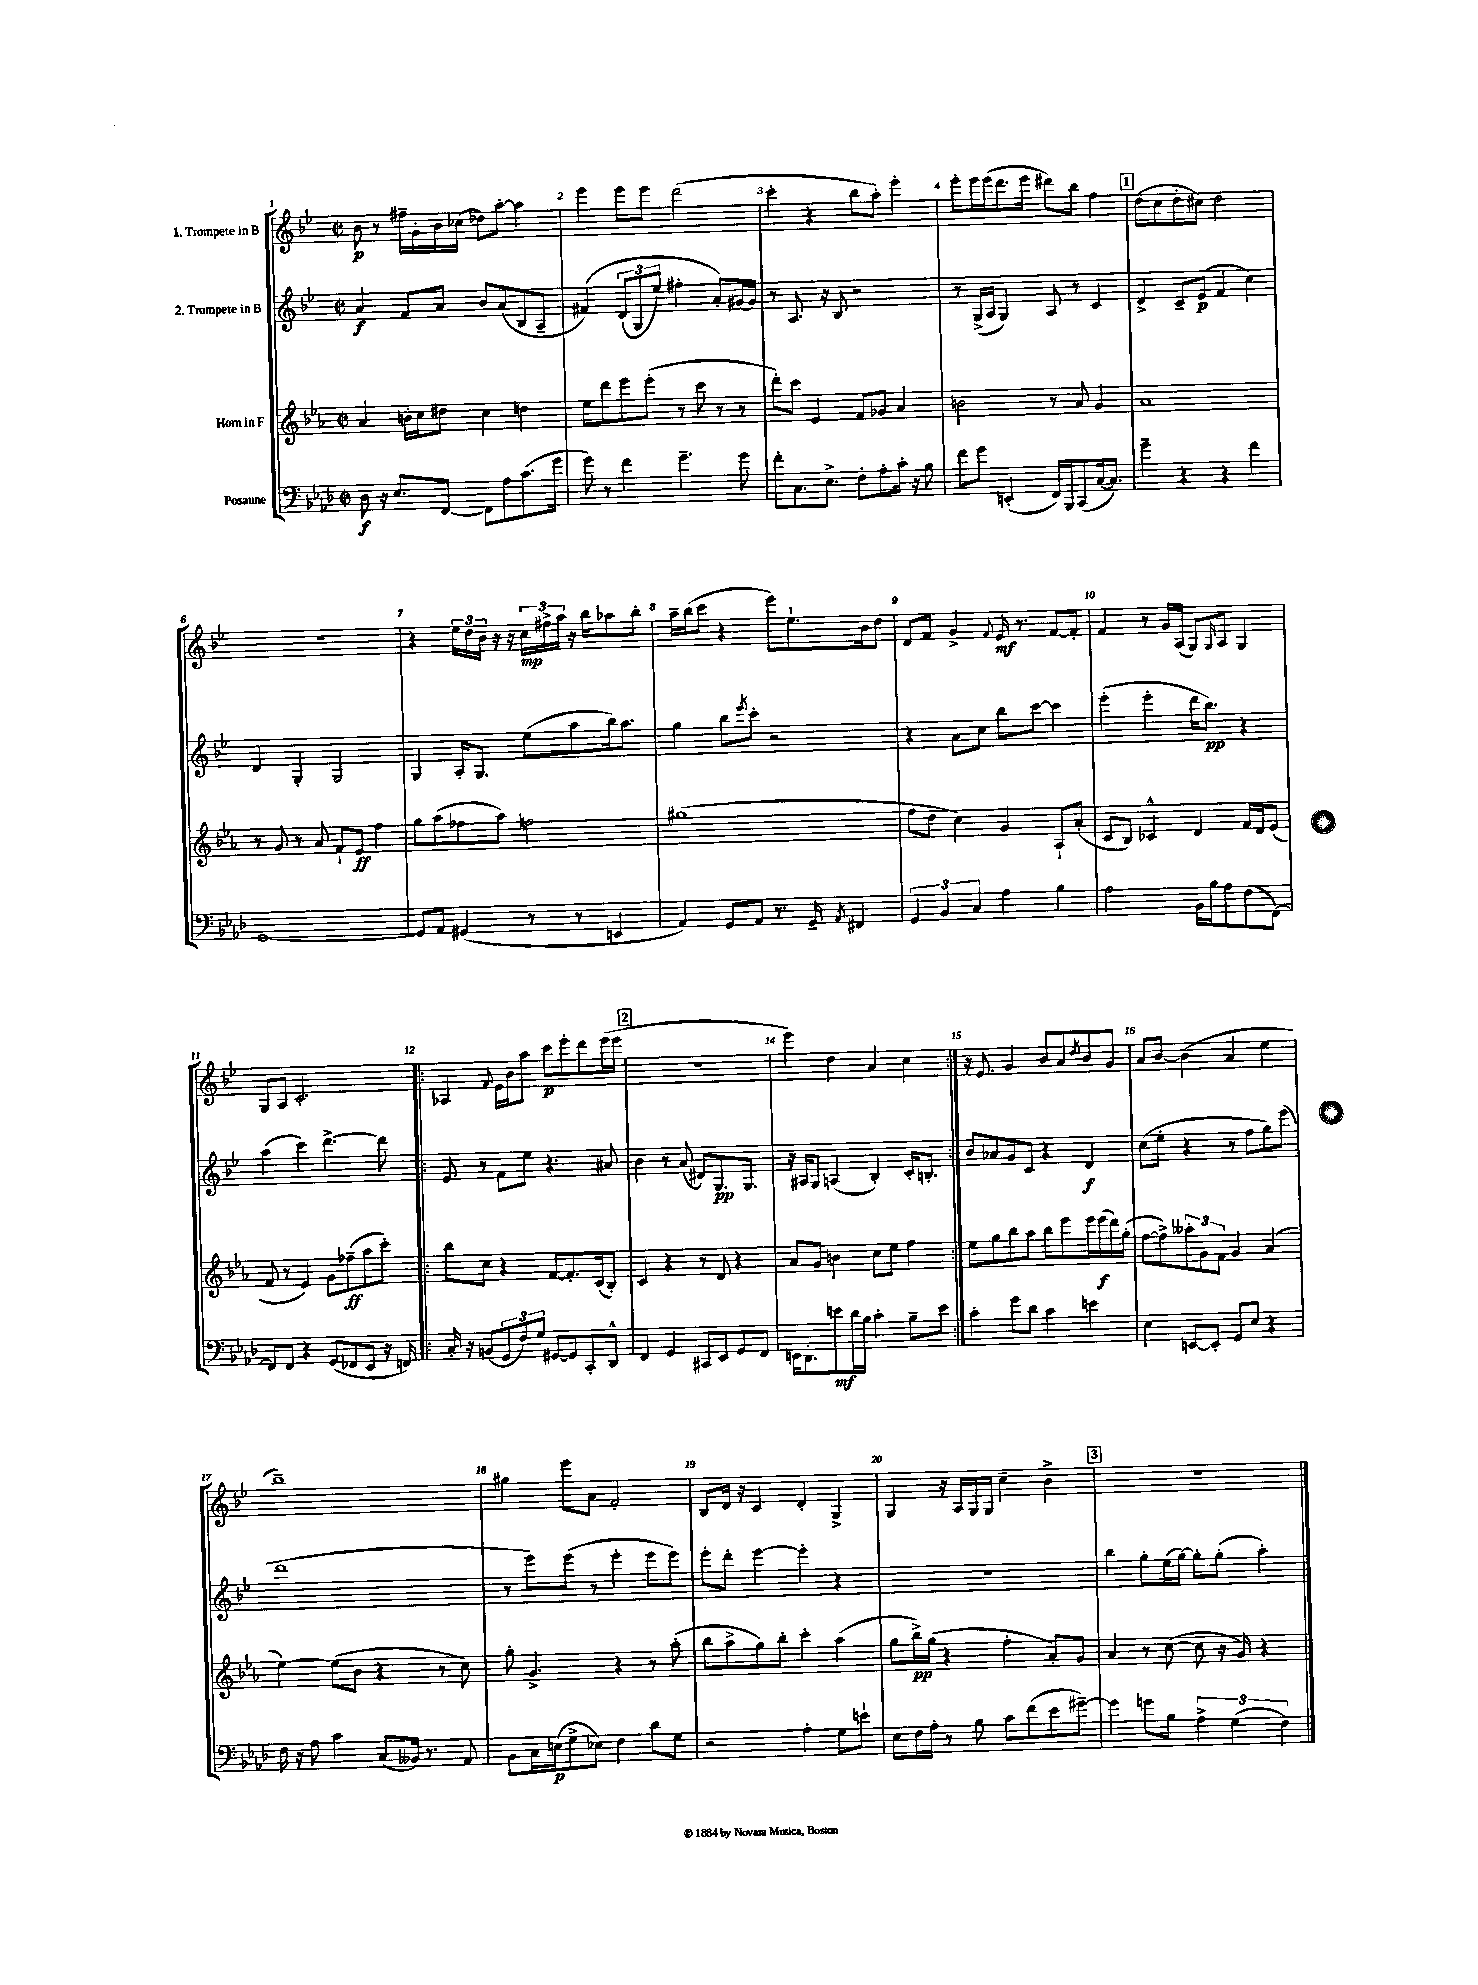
<<
\new StaffGroup <<
\new Staff = "s0" \with { instrumentName = "1. Trompete in B" } {
    \clef treble \key bes \major \defaultTimeSignature \time 2/2
    bes'8\p r8 fis''16-- g'16-. bes'16 ces''16( des''8) a''8~-. a''4 |
    ees'''4 ees'''8 ees'''8 d'''2( |
    c'''4-. r4 bes''8 a''8-.) ees'''4-. |
    ees'''8-. ees'''16 ees'''16( d'''8. ees'''16 dis'''8) bes''8 f''4 |
    \mark \markup { \box "1" } d''8( c''8 d''8-. cis''8) d''2 |
    r1 |
    r4 \tuplet 3/2 { ees''16 d''16 bes'16 } r16 r16 \tuplet 3/2 { c''16\mp fis''16-> a''16 } r16 bes''16 aes''8 bes''8-. |
    a''16-- bes''16( c'''8 r4 ees'''8) ees''8.-! bes'16 d''8 |
    d'8 f'8 g'4-> \appoggiatura { f'8 } ees'16\mf r8. f'8~ f'8-. |
    f'4 r8 g'16 a16( g8) \grace { g16 } a8 g4 |
    g8 a8 c'2.-. |
    \repeat volta 2 { aes4 \appoggiatura { f'8 } ees'16 bes'16 a''8 c'''8\p ees'''8-. d'''8 ees'''16( ees'''16 |
    \mark \markup { \box "2" } R1 |
    ees'''4) d''4 a'4 c''4 | }
    r16 ees'8. g'4 bes'8 a'8 \acciaccatura { d''8 } bes'8 g'8 |
    a'8 bes'8~ bes'4( a'4 ees''4 |
    bes''1--) |
    gis''4 ees'''8 a'8 f'2-. |
    bes8 d'16 r16 c'4 d'4-. g4-> |
    g4 r16 a16 g16 g16 c''4-- bes'4-> |
    \mark \markup { \box "3" } R1 \bar "|." |
}
\new Staff = "s1" \with { instrumentName = "2. Trompete in B" } {
    \clef treble \key bes \major \defaultTimeSignature \time 2/2
    a'4\f f'8 a'8 bes'8 a'8( bes8 a8-- |
    fis'4)\( \tuplet 3/2 { d'8( g8 ees''8) } fis''4-. a'8-.\) gis'16~ gis'16 |
    r8 a8. r16 bes8 r2 |
    r8 g16->( a16 g4) a8 r8 c'4 |
    \mark \markup { \box "1" } d'4-> c'8-- ees'8\p( f'4 c''4) |
    d'4 g4-. g2 |
    g4 a16-. g8. ees''8( a''8 bes''16) a''8. |
    g''4 bes''8 \acciaccatura { ees'''8 } c'''8-. r2 |
    r4 a'8 c''8 bes''8 c'''8~ c'''4 |
    ees'''4-.( ees'''4-. d'''16 bes''8.\pp) r4 |
    a''4( c'''4) d'''4.~-> d'''8 |
    \repeat volta 2 { ees'8 r8 f'8 ees''8 r4. ais'8 |
    \mark \markup { \box "2" } bes'4 r8 a'8( dis'8) g8.\pp g8. |
    r16 ais16 g8 a4( bes4-.) c'16-. b8.-. | }
    bes'8 aes'8 g'8 c'8 r4 d'4\f |
    c''8( ees''8-. r4 r8 f''8 g''8) ees'''8( |
    d'''1 |
    r8 ees'''8) ees'''8( r8 ees'''4-. ees'''8 ees'''8) |
    ees'''8-. d'''8-. ees'''4~ ees'''4-. r4 |
    R1 |
    \mark \markup { \box "3" } bes''4 g''8-. ees''16( g''16~) g''8-. g''8-.( a''4-.) \bar "|." |
}
\new Staff = "s2" \with { instrumentName = "Horn in F" } {
    \clef treble \key ees \major \defaultTimeSignature \time 2/2
    aes'4 b'16-. c''16 dis''8 c''4 d''4 |
    ees''8 d'''8 ees'''8 ees'''8-.( r8 c'''8 r8 r8 |
    d'''8-.) c'''8 ees'4 f'8 ges'8 aes'4 |
    b'2 r8 aes'8 g'4 |
    \mark \markup { \box "1" } aes'1 |
    r8 g'8 r8 aes'8 f'8-! ees'8\ff f''4 |
    g''8 aes''8( fes''8 aes''8) f''2 |
    gis''1( |
    f''8 d''8 c''4) g'4 aes8-! aes'8-.( |
    c'8 bes8) ces'4-^ d'4 f'16 d'16 ees'8( |
    f'8 r8 ees'4) g'8 fes''8--\ff( aes''8 c'''8-.) |
    \repeat volta 2 { bes''8 c''8 r4 f'8~ f'8.-. c'16( bes8-.) |
    \mark \markup { \box "2" } c'4 r4 r8 d'8 r4 |
    aes'8 g'8 b'4 c''8 ees''8 f''4 | }
    ees''8 g''8 bes''8 aes''8 bes''8 ees'''8 ees'''16 ees'''16\f( d'''16) g''16-.( |
    f''8~ f''8->) \tuplet 3/2 { aeses''8-. g'8 f'8 } g'4 aes'4( |
    ees''4~) ees''8( bes'8 r4 r8 c''8) |
    g''8-. g'4.-> r4 r8 aes''8-.( |
    bes''8 aes''8-> g''8) bes''8-. c'''4-. aes''4( |
    g''8 bes''16->\pp) g''16( r4 f''4-. aes'8-.) g'8 |
    \mark \markup { \box "3" } aes'4 r8 c''8~( c''8 r16 g'16) r4 \bar "|." |
}
\new Staff = "s3" \with { instrumentName = "Posaune" } {
    \clef bass \key aes \major \defaultTimeSignature \time 2/2
    des8\f r16 ees8. f,8~ f,8 aes8 c'8.( g'16 |
    g'8) r8 f'4 g'4.-- g'8 |
    f'8-. c8. ees8.-> f8-. aes8-. c'16-. r16 bes8 |
    f'8 g'8 e,4-.( f,16) bes,,16 c,8( c16~ c8.) |
    \mark \markup { \box "1" } g'4-- r4 r4 f'4 |
    g,1~ |
    g,8 aes,8 gis,4( r8 r8 e,4 |
    aes,4) g,8 aes,8 r8. g,16-- \acciaccatura { aes,8 } fis,4 |
    \tuplet 3/2 { g,4 bes,4 c4 } aes4 bes4 |
    aes2 bes,16 bes16 aes8 f8( f,8~) |
    f,8 f,8 r4 g,8( fes,8 ees,8 r16 f,16) |
    \repeat volta 2 { c16-. r16 b,8( \tuplet 3/2 { g,8 f8) g8 } gis,8~ gis,8 c,8-. des,8-^ |
    \mark \markup { \box "2" } f,4 g,4 cis,8 ees,8 g,8 f,8 |
    e,16 des,8.-. e'8\mf des'16 bes16 c'4-. bes8-- e'8 | }
    c'4-. g'8 des'8 c'4 e'4 |
    ees4 e,8~ e,8-. g,8 ees8 r4 |
    f16 r16 aes8 c'4 c8( beses,16) r8. aes,8 |
    bes,8 c16 e16\p( g8-> ees8) f4 des'8 g8 |
    r2 aes4-. g8 e'8-! |
    ees8 f16 aes16-. r8 bes8 c'8 f'8( ees'8 gis'8~--) |
    \mark \markup { \box "3" } gis'4 g'8 bes8 \tuplet 3/2 { aes4-> g4( f4) } \bar "|." |
}
>>
>>
\layout { \context { \Score \override BarNumber.break-visibility = ##(#f #t #t) barNumberVisibility = #all-bar-numbers-visible } }
